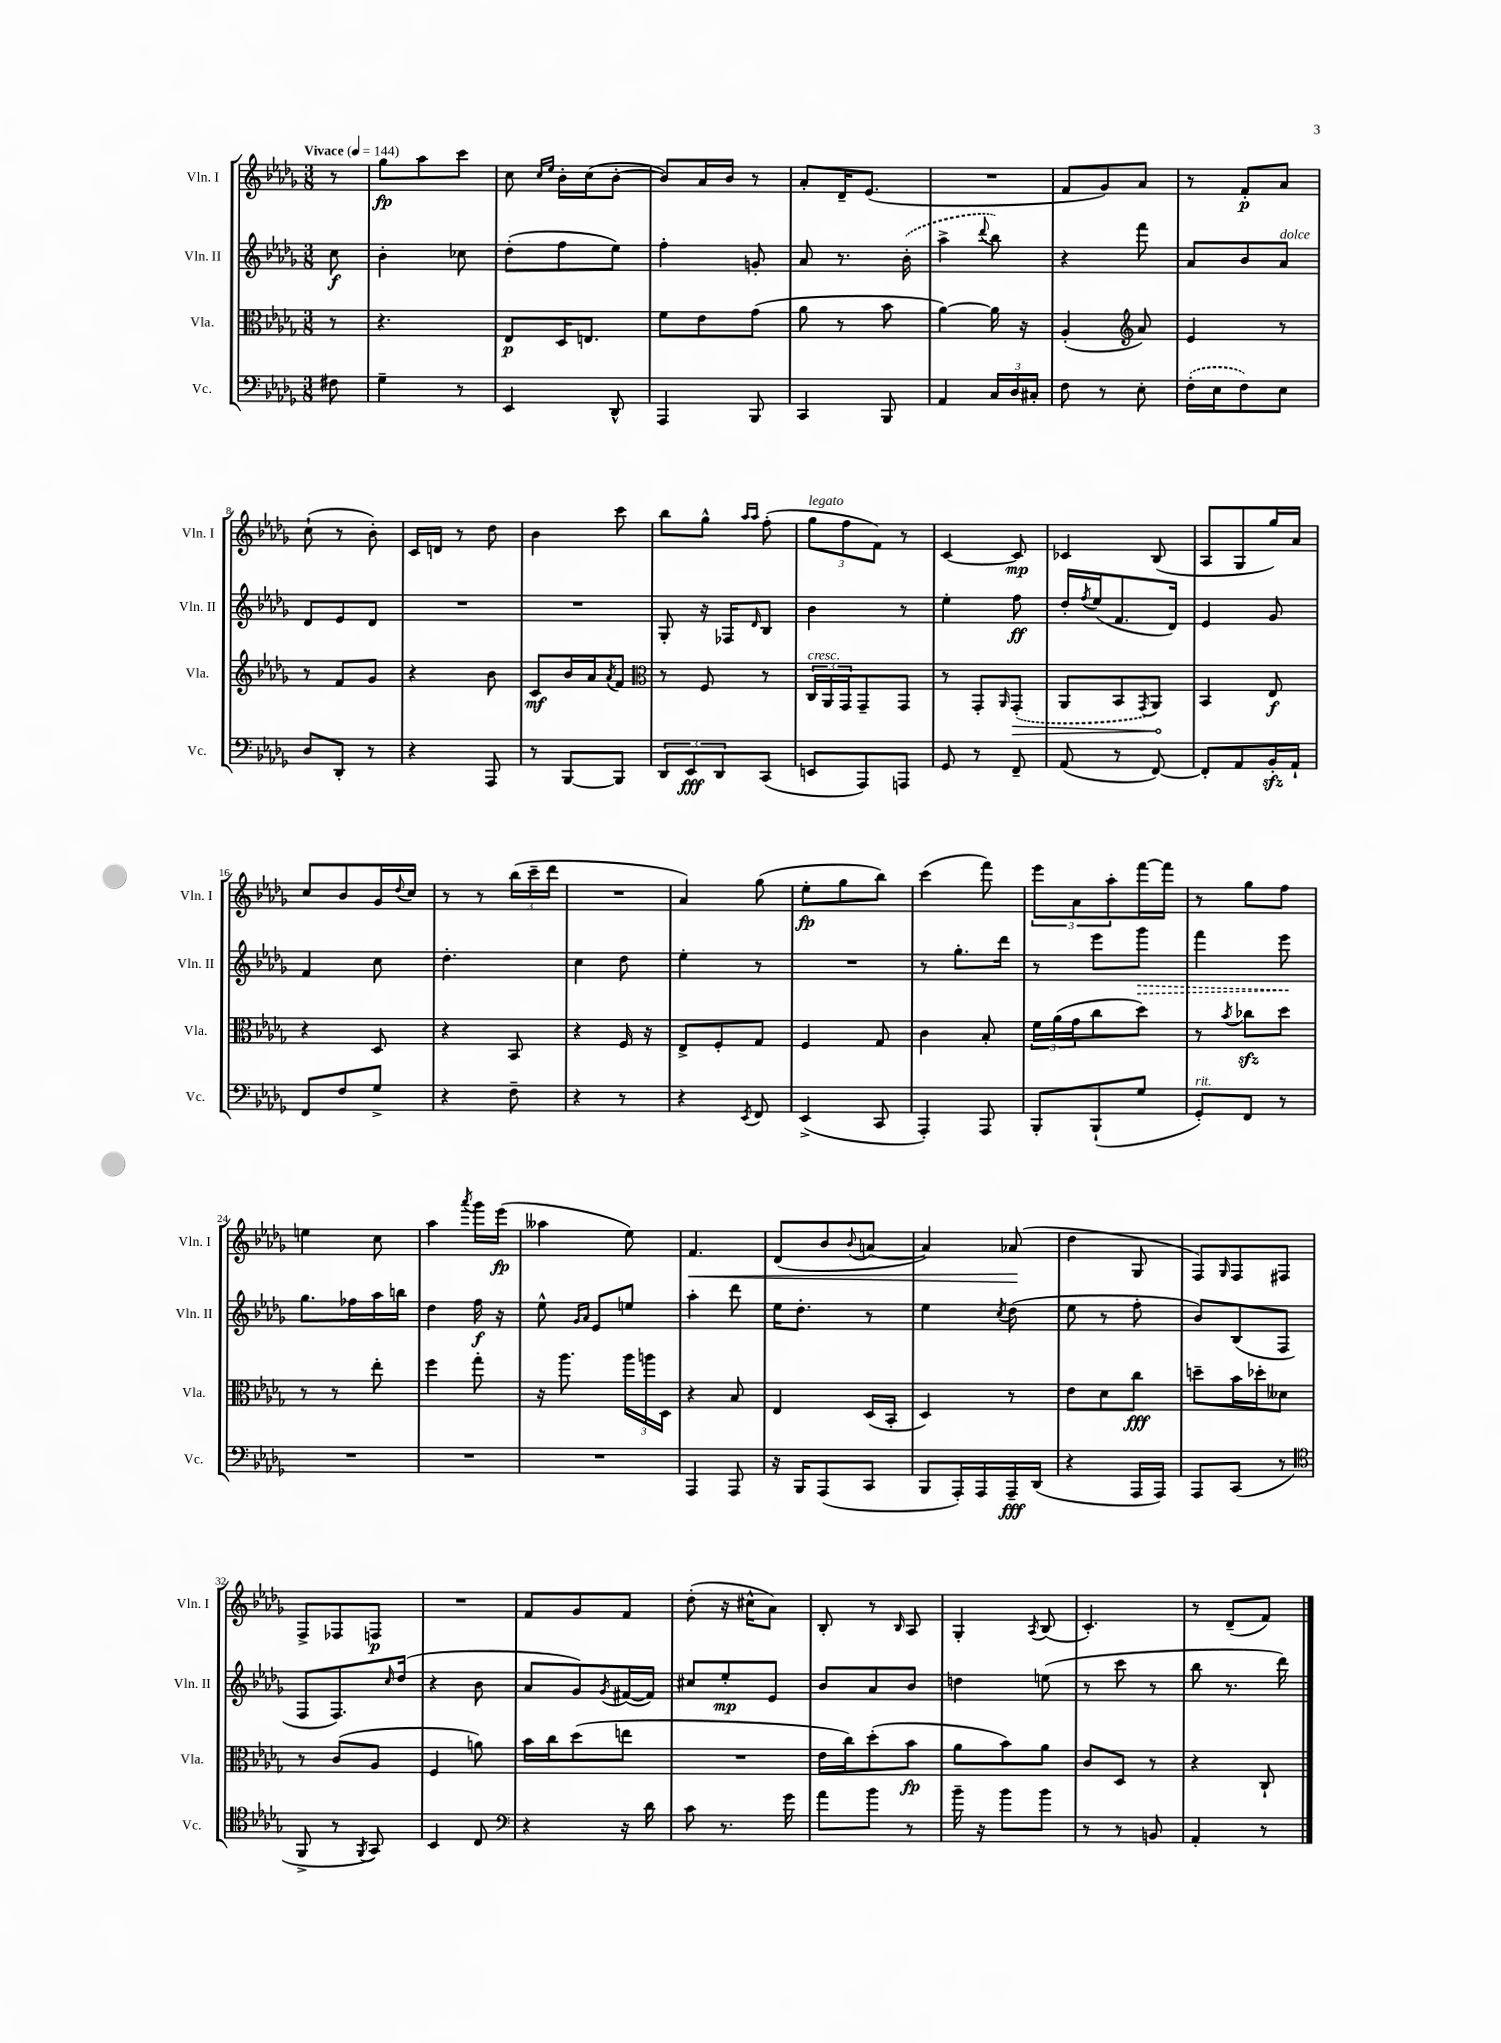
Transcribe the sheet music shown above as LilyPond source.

<<
\new StaffGroup <<
\new Staff = "s0" \with { instrumentName = "Vln. I" shortInstrumentName = "Vln. I" } {
    \clef treble \key des \major \numericTimeSignature \time 3/8 \partial 8 \tempo "Vivace" 4 = 144
    r8 |
    ges''8\fp aes''8 c'''8 |
    c''8 \grace { c''16 ees''16 } bes'16-. c''16( bes'8~-. |
    bes'8) aes'16 bes'16 r8 |
    aes'8-. des'16-- ees'8.( |
    R4. |
    f'8 ges'8) aes'8 |
    r8 f'8-.\p aes'8 |
    c''8-!( r8 bes'8-.) |
    c'16 d'16 r8 des''8 |
    bes'4 c'''8 |
    bes''8 ges''8-^ \grace { aes''16 aes''16 } f''8-.( |
    \tuplet 3/2 { ges''8^\markup { \italic "legato" } f''8 f'8) } r8 |
    c'4~ c'8\mp |
    ces'4 bes8( |
    aes8 ges8 ges''16) aes'16 |
    c''8 bes'8 ges'16 \appoggiatura { des''8 } c''16 |
    r8 r8 \tuplet 3/2 { bes''16( c'''16-- des'''16 } |
    R4. |
    aes'4) ges''8( |
    ees''8-.\fp ges''8 bes''8) |
    c'''4( f'''8) |
    \tuplet 3/2 { ees'''8 aes'8 aes''8-. } f'''16~ f'''16 |
    r8 ges''8 f''8 |
    e''4 c''8 |
    aes''4 \acciaccatura { aes'''8 } ges'''16 ees'''16\fp( |
    aeses''4 ees''8) |
    f'4.\< |
    des'8( bes'8 \appoggiatura { bes'8 } a'8~ |
    a'4) aes'8\!( |
    des''4 ges8 |
    f8) \grace { ges16 } f8 fis8 |
    f8-> fes8 f8\p |
    R4. |
    f'8 ges'8 f'8 |
    des''8-.( r16 cis''16-^ aes'8) |
    bes8-. r8 \grace { bes16 } aes8 |
    ges4-. \acciaccatura { aes8 } bes8( |
    c'4.-.) |
    r8 des'8--( f'8) \bar "|." |
}
\new Staff = "s1" \with { instrumentName = "Vln. II" shortInstrumentName = "Vln. II" } {
    \clef treble \key des \major \numericTimeSignature \time 3/8 \partial 8
    c''8\f |
    bes'4-. ces''8 |
    des''8-.( f''8 ees''8) |
    f''4-. g'8-. |
    aes'8 r8. \once \slurDashed bes'16-.( |
    aes''4-> \appoggiatura { des'''8 } bes''8) |
    r4 f'''8 |
    aes'8 bes'8 aes'8^\markup { \italic "dolce" } |
    des'8 ees'8 des'8 |
    R4. |
    R4. |
    ges8-. r16 fes16 \grace { des'16 } bes8 |
    bes'4 r8 |
    ees''4-. f''8\ff |
    des''16-. \acciaccatura { f''8 } ees''16( f'8. des'16) |
    ees'4 ges'8 |
    f'4 c''8 |
    des''4.-. |
    c''4 des''8 |
    ees''4-. r8 |
    R4. |
    r8 ges''8.-. des'''16 |
    r8 ees'''8 \once \override Hairpin.style = #'dashed-line ges'''8\> |
    f'''4 ees'''8\! |
    ges''8. fes''16 aes''16 b''16 |
    des''4 f''16\f r16 |
    ees''8-^ \grace { ges'16 aes'16 } ees'8 e''8 |
    aes''4-. des'''8 |
    ees''16 des''8.-. r8 |
    ees''4 \acciaccatura { c''8 } des''8( |
    ees''8 r8 f''8-. |
    bes'8) bes8( f8 |
    f8 f8.) \grace { c''16 } des''16( |
    r4 bes'8 |
    aes'8 ges'8) \acciaccatura { ges'8 } fis'16~( fis'16) |
    cis''8 ees''8-.\mp ees'8 |
    bes'8 aes'8 bes'8 |
    d''4 e''8( |
    r8 c'''8 r8 |
    bes''8 r8. des'''16) \bar "|." |
}
\new Staff = "s2" \with { instrumentName = "Vla." shortInstrumentName = "Vla." } {
    \clef alto \key des \major \numericTimeSignature \time 3/8 \partial 8
    r8 |
    r4. |
    ees8\p des16 e8. |
    f'8 ees'8 ges'8( |
    aes'8 r8 bes'8 |
    aes'4~) aes'16 r16 |
    aes4-.( \clef treble aes'8) |
    ees'4 r8 |
    r8 f'8 ges'8 |
    r4 bes'8 |
    c'8\mf bes'16 aes'16 \acciaccatura { aes'8 } f'8 |
    \clef alto r8 f8 r8 |
    \tuplet 3/2 { c16^\markup { \italic "cresc." } aes,16 ges,16 } ges,8-- ges,8 |
    r8 ges,8-. \grace { aes,16 } \once \override Hairpin.circled-tip = ##t \once \slurDashed ges,8-.\>( |
    aes,8 bes,8 \acciaccatura { ges,8 } aes,8\!) |
    bes,4 ees8\f |
    r4 des8 |
    r4 bes,8 |
    r4 f16 r16 |
    ees8-> f8-. ges8 |
    f4 ges8 |
    c'4 bes8-. |
    \tuplet 3/2 { f'16 aes'16( ges'16 } c''8 des''8) |
    r8 \acciaccatura { bes'8 } ces''8\sfz des''8 |
    r8 r8 ees''8-. |
    f''4 ges''8-. |
    r16 aes''8. \tuplet 3/2 { aes''16 a''16 des16 } |
    r4 bes8 |
    ees4 des16( bes,16-. |
    des4) r8 |
    ees'8 des'8 c''8\fff |
    d''8-- bes'16 des''16-. deses'8 |
    r8 c'8( aes8 |
    f4 a'8) |
    bes'16 c''16 des''8( e''8 |
    R4. |
    ees'16 c''16) des''8-.( bes'8\fp |
    aes'8 bes'8) aes'8 |
    c'8 des8 r8 |
    r4 c8-! \bar "|." |
}
\new Staff = "s3" \with { instrumentName = "Vc." shortInstrumentName = "Vc." } {
    \clef bass \key des \major \numericTimeSignature \time 3/8 \partial 8
    fis8 |
    ges4-- r8 |
    ees,4 des,8-^ |
    aes,,4 bes,,8 |
    c,4 bes,,8 |
    aes,4 \tuplet 3/2 { c16 des16 cis16-. } |
    f8 r8 ees8-. |
    \once \slurDashed f16-.( ees16 f8) ees8 |
    des8 des,8-. r8 |
    r4 aes,,8 |
    r8 bes,,8~ bes,,8 |
    \tuplet 3/2 { des,8 ees,8\fff des,8 } c,8( |
    e,8 aes,,8) a,,8 |
    ges,8 r8 f,8-- |
    aes,8( r8 f,8~) |
    f,8-. aes,8 bes,16-.\sfz aes,16-! |
    f,8 f8 ges8-> |
    r4 f8-- |
    r4 r8 |
    r4 \acciaccatura { ees,8 } f,8 |
    ees,4->( c,8 |
    aes,,4-.) aes,,8 |
    bes,,8-. bes,,8-!( ges8 |
    ges,8-.^\markup { \italic "rit." }) f,8 r8 |
    R4. |
    R4. |
    R4. |
    aes,,4 aes,,8 |
    r16 bes,,16 aes,,8( c,8 |
    bes,,8 aes,,16-.) aes,,16 aes,,16--\fff des,16( |
    r4 aes,,16 aes,,16) |
    aes,,8 c,8( r8 |
    \clef tenor f,8-> r8 \acciaccatura { f,8 } ges,8) |
    bes,4 c8 |
    \clef bass r4 r16 des'16 |
    c'8 r8. ges'16 |
    aes'8 bes'8 r8 |
    bes'16-- r16 bes'8 bes'8 |
    r8 r8 b,8 |
    aes,4-. r8 \bar "|." |
}
>>
>>
